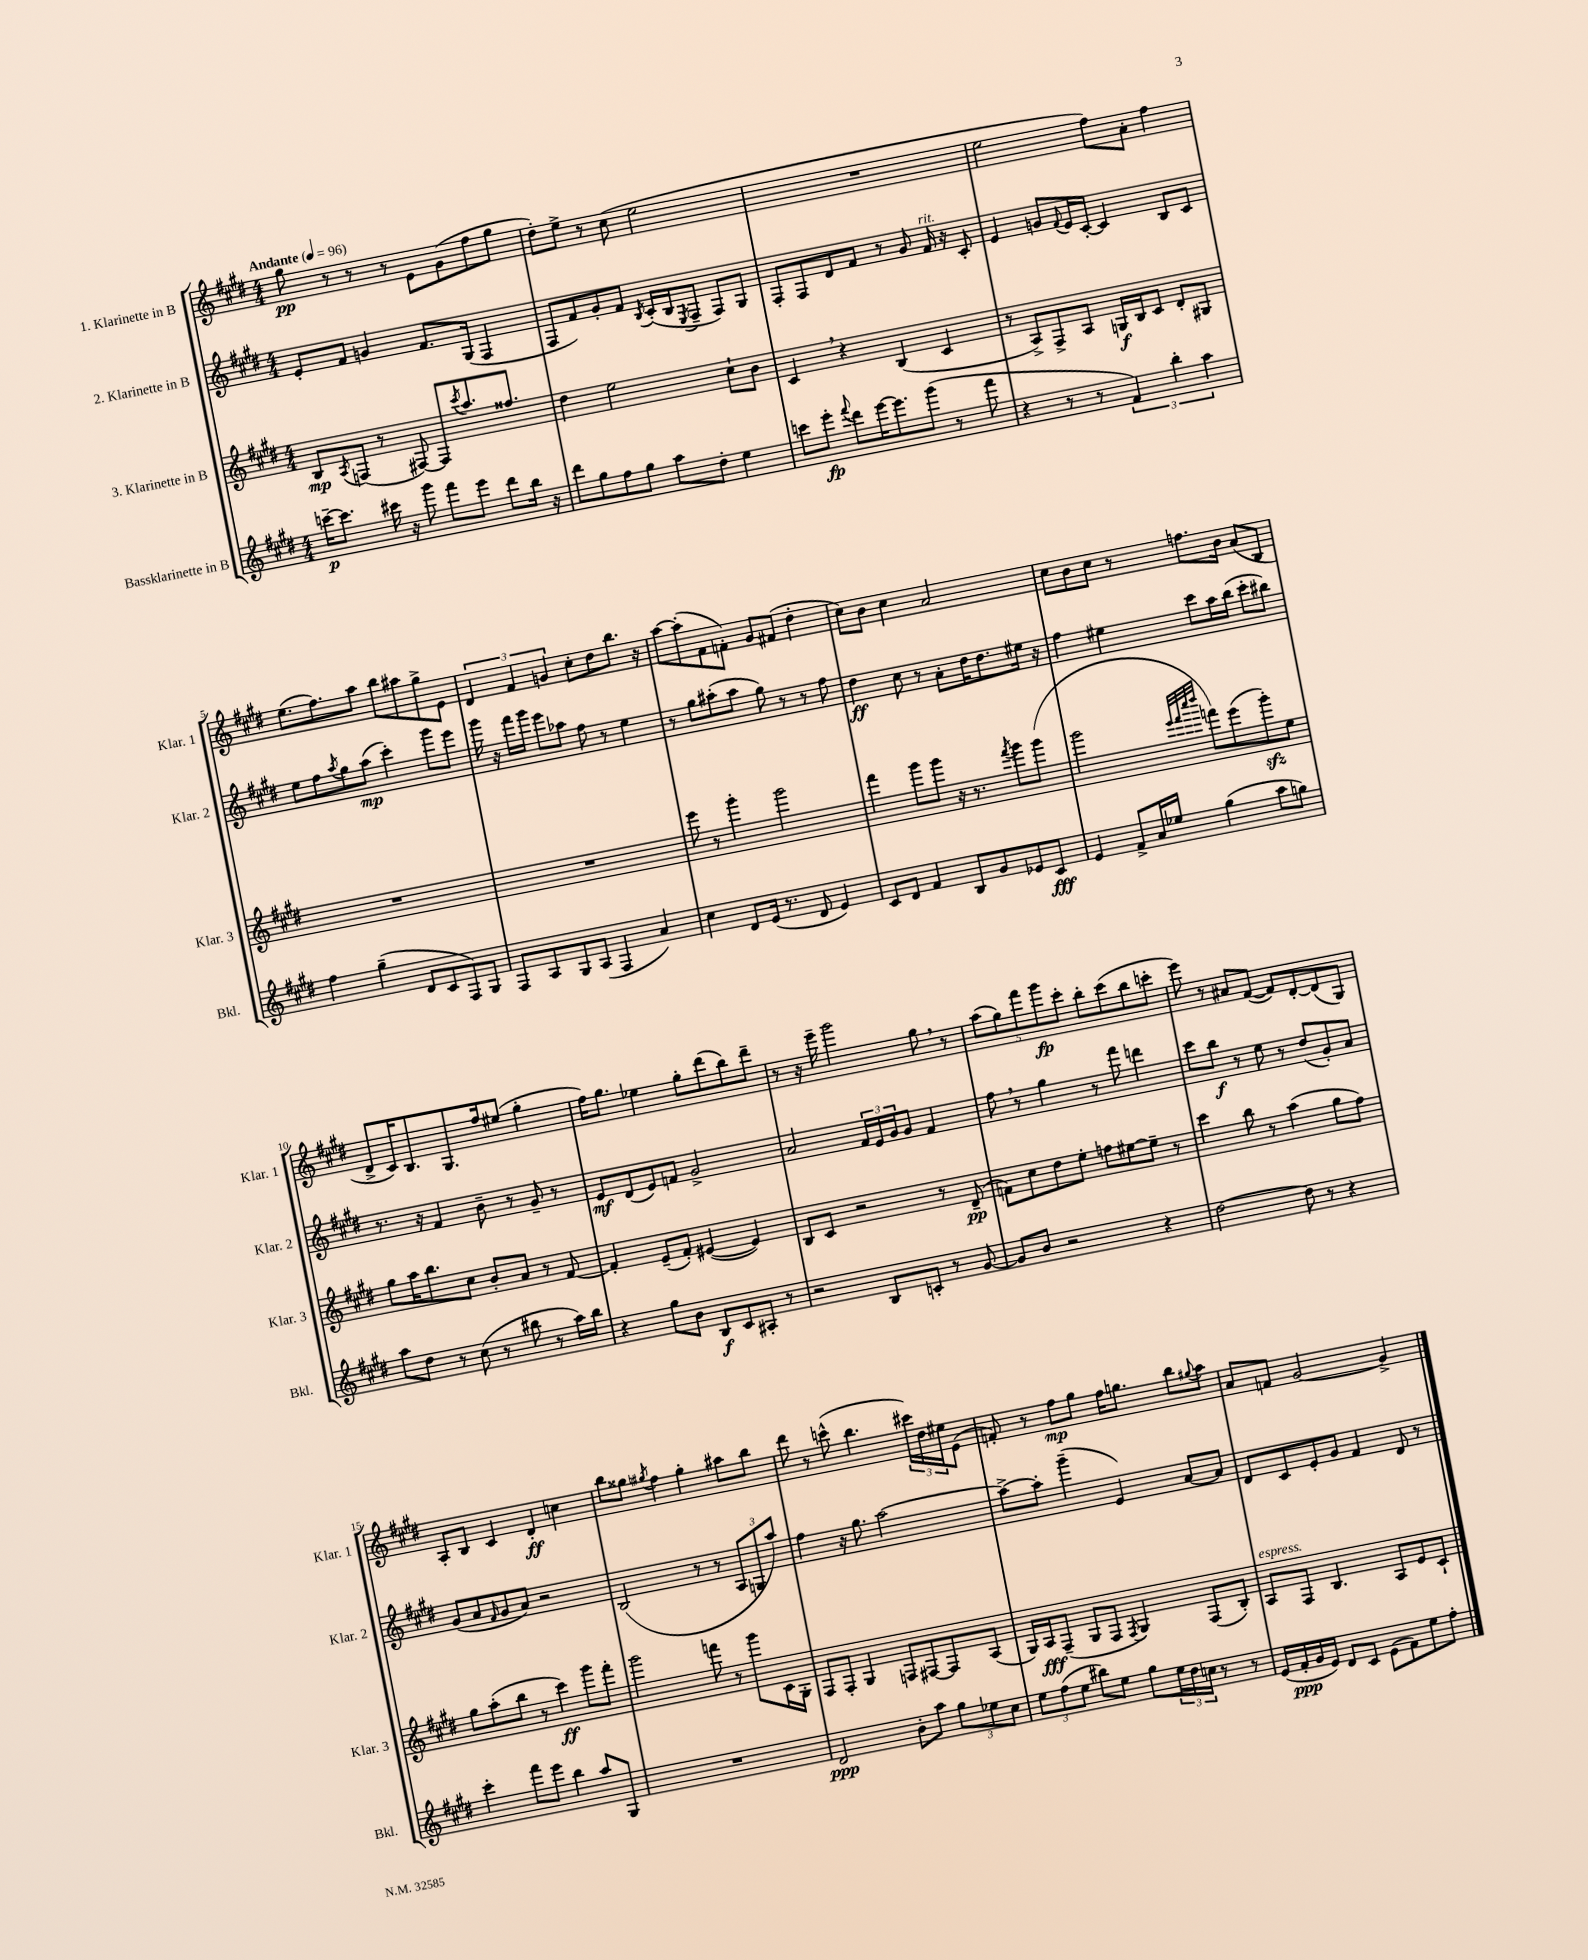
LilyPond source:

<<
\new StaffGroup <<
\new Staff = "s0" \with { instrumentName = "1. Klarinette in B" shortInstrumentName = "Klar. 1" } {
    \clef treble \key e \major \numericTimeSignature \time 4/4 \tempo "Andante" 4 = 96
    gis''8\pp r8 r8 r8 e'8 gis'8( fis''8 gis''8 |
    dis''8-.) e''8-> r8 cis''8( e''2 |
    R1 |
    e''2 fis''8) a'8-. fis''4 |
    e''8.( fis''8.) a''8 b''8 ais''8 gis''8-> e'8 |
    \tuplet 3/2 { dis'4 fis'4 g'4 } cis''8-. dis''8 b''8. r16 |
    a''8~ a''8-.( fis'8 f'8-.) gis'8 fis'8( dis''4-. |
    cis''8) b'8 cis''4 a'2 |
    cis''8 b'8 cis''8 r8 f''8. b'16 a'8( b8 |
    dis'8-> cis'16) b8. gis8. fis''16 eis''8( gis''4-. |
    fis''16) gis''8. ees''4 gis''8-. dis'''8( b''8) dis'''8-- |
    r8 r16 e'''16-- gis'''2 gis''8 \breathe r8 |
    \tuplet 5/4 { a''8( gis''8) fis'''8 gis'''8\fp cis'''8-. } b''8-. cis'''8( b''8 c'''8-. |
    e'''8) r8 ais'8 fis'8~( fis'8) dis'8~-. dis'8( gis8) |
    a8-. b8 cis'4 dis'4-.\ff c''4 |
    b''8 gisis''8 \acciaccatura { gis''8 } fis''4 gis''4-. ais''8 b''8 |
    dis'''8 r8 c'''8-^( b''4. \tuplet 3/2 { cis'''16) dis''16 eis''16 } e'8( |
    f'8-.) r8 fis''8\mp gis''8 fis''16 g''8. b''8 \appoggiatura { gis''8 } a''8 |
    a'8 f'8 gis'2~ gis'4-> \bar "|." |
}
\new Staff = "s1" \with { instrumentName = "2. Klarinette in B" shortInstrumentName = "Klar. 2" } {
    \clef treble \key e \major \numericTimeSignature \time 4/4
    e'8-. fis'8 g'4 fis'8. gis16( fis4 |
    fis8 fis'8) gis'8-. fis'8 \acciaccatura { b8 } cis'16-.( b16 \acciaccatura { e8 } fis8-- fis8) gis8 |
    fis8-. fis8 dis'8 fis'8 r8 gis'8 fis'16^\markup { \italic "rit." } r16 cis'8-. |
    e'4 g'8 \appoggiatura { fis'8 } e'16 cis'16~-. cis'4 b8 cis'8 |
    e''8 fis''8 \acciaccatura { a''8 } gis''8 a''8\mp( cis'''4-.) gis'''8 e'''8 |
    gis'''16 r16 fis'''16 gis'''16 e'''8 aes''8 fis''8 r8 e''4 |
    r8 gis''8 ais''8-.( ais''8 gis''8) r8 r8 fis''8 |
    dis''4\ff cis''8 r8 a'8-. dis''16 dis''8. eis''16 r16 |
    fis''4 eis''4 cis'''8 a''16 b''16( cis'''8-. bis''8) |
    r8. r16 fis'4 b'8-- r8 gis'8-- r8 |
    e'8\mf dis'8( e'8) f'8 gis'2-> |
    a'2 \tuplet 3/2 { fis'16 e'16 gis'16 } gis'8 fis'4 |
    fis''8 \breathe r8 gis''4 r8 fis'''8 d'''4 |
    cis'''8 b''8\f r8 e''8 r8 dis''8( gis'8-.) a'8 |
    gis'8( a'8 \grace { fis'16 } gis'8 a'8) r2 |
    b2( r8 r8 \tuplet 3/2 { a8 g8 a''8) } |
    fis''4 r16 gis''8. a''2~ |
    a''8~-> a''8-. gis'''4--( e'4) a'8~ a'8 |
    dis'8 cis'8 e'8-. gis'8 fis'4 dis'8 r8 \bar "|." |
}
\new Staff = "s2" \with { instrumentName = "3. Klarinette in B" shortInstrumentName = "Klar. 3" } {
    \clef treble \key e \major \numericTimeSignature \time 4/4
    b8\mp \acciaccatura { a8 } f8( r8 fis8~) fis8 \acciaccatura { cis'''8 } a''8. fisis''8. |
    dis''4 e''2 cis''8-! b'8 |
    cis'4 \breathe r4 b4( cis'4 |
    r8 a8->) fis8-> a8 g16\f b16 cis'8 dis'8-. gis8 |
    R1 |
    R1 |
    e'''8 r8 gis'''4-. gis'''2 |
    fis'''4 gis'''8 gis'''8 r16 r8. \acciaccatura { fis'''8 } gis'''8 gis'''8( |
    gis'''2 \grace { e'''32 fis'''32 cis''''32 dis''''32 } f'''8) e'''8( gis'''8-.\sfz) e''8 |
    gis''8 a''16 b''8. cis''8 b'8-. a'8 r8 fis'8~ |
    fis'4-. e'8--( fis'8-.) eis'4~( eis'4) |
    b8 cis'8 r2 r8 dis'8--\pp( |
    f'8) cis''8 dis''8 e''8-. f''8 eis''8~ eis''8-- r8 |
    cis'''4 b''8 r8 a''4( gis''8 fis''8) |
    gis''8 a''8-.( b''8 r8 cis'''4\ff) gis'''8 fis'''8-. |
    gis'''2 f'''8 r8 gis'''8 cis'16 gis16-. |
    fis8 fis8-. gis4 f8 fis8~ fis8 a8( |
    gis16) a16\fff fis8--( gis8 fis8 \acciaccatura { fis8 } gis4) fis8( b8-.) |
    a8^\markup { \italic "espress." } fis8 b4. a8 e'8 cis'8-! \bar "|." |
}
\new Staff = "s3" \with { instrumentName = "Bassklarinette in B" shortInstrumentName = "Bkl." } {
    \clef treble \key e \major \numericTimeSignature \time 4/4
    c'''16~--\p c'''8. cis'''16 r16 gis'''8 fis'''8 e'''8 dis'''8 b''16 r16 |
    dis'''8 gis''8 fis''8 gis''8 a''8 dis''8-. e''4 |
    c'''8 e'''8-.\fp \appoggiatura { fis'''8 } dis'''8 e'''16~ e'''8. gis'''8( r8 fis'''8 |
    r4 r8 r8 \tuplet 3/2 { fis'4) b''4-. a''4 } |
    fis''4 gis''4--( dis'8 cis'8 fis8) gis8 |
    fis8 a8 gis8 a8( fis4 a'4) |
    cis''4 dis'8 e'16( r8. dis'8 e'4) |
    cis'8 dis'8 fis'4 b8 gis'8 ees'8 cis'8\fff |
    e'4 fis'8-> a'16 ees''16 gis''4( a''8 g''8) |
    a''8 dis''8 r8 cis''8( r8 bis''8 r8 a''16) bis''16 |
    r4 gis''8 b'8 b8\f cis'8 ais8-. r8 |
    r2 b8 c'8-. r8 gis'8~ |
    gis'8 b'8 r2 r4 |
    dis''2~ dis''8 r8 r4 |
    cis'''4-. fis'''8 e'''8 b''4 a''8 gis8 |
    R1 |
    dis'2\ppp b'8-. a''8 \tuplet 3/2 { gis''8 ees''8 cis''8 } |
    \tuplet 3/2 { e''8 fis''8( e''8 } bis''8) e''8 gis''8 \tuplet 3/2 { e''16 dis''16 c''16 } r8 r8 |
    e'16( fis'16-.\ppp gis'16 e'16) dis'8 cis'8 e'8( fis'8) e''8 fis''8-. \bar "|." |
}
>>
>>
